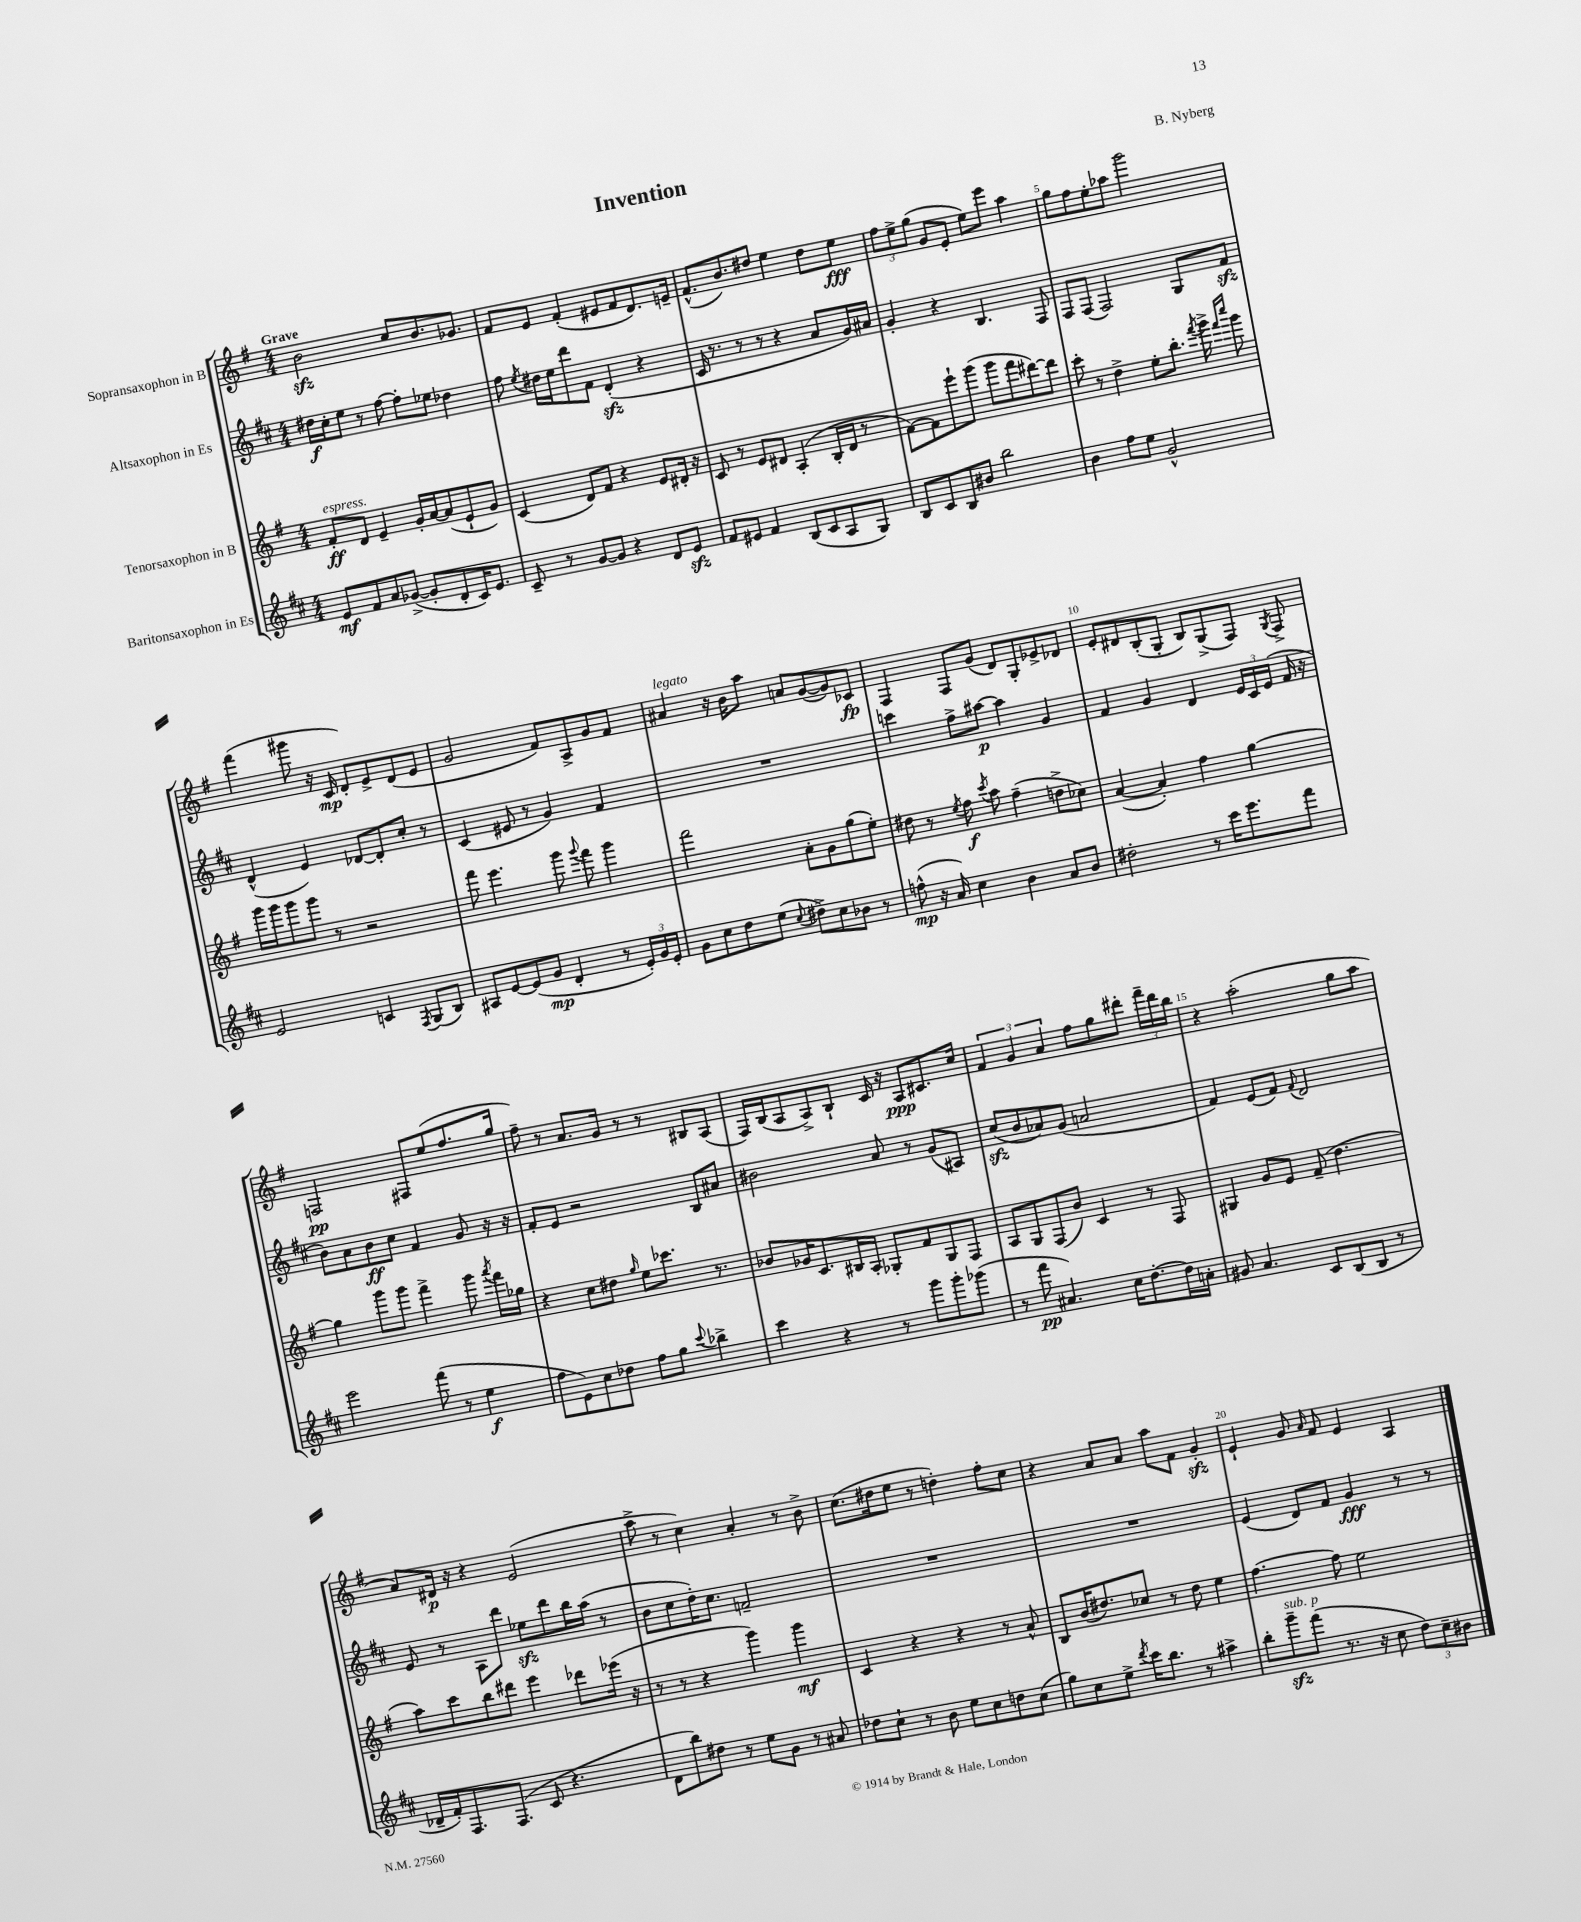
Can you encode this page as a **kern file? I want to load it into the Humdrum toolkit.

**kern	**kern	**kern	**kern
*staff4	*staff3	*staff2	*staff1
*clefG2	*clefG2	*clefG2	*clefG2
*k[f#c#]	*k[f#]	*k[f#c#]	*k[f#]
*M4/4	*M4/4	*M4/4	*M4/4
8e/L	8f#'/L	16dd#\LL	2b\
.	.	16cc#'\J	.
8f#/	8d/J	8ee\J	.
8a/	4e~/	8r	.
([8g-^/J	.	[8ff#\	.
8g-'/]L	16g'/LL	8ff#'\]L	8cc/L
.	[16a/J	.	.
8d'/	(8a/]	8ee-\J	8.b/
16c#/K)	8e`/	4dd-\	.
8.e/J	.	.	8.g-/J
.	8g/J)	.	.
=	=	=	=
8c#~/	(4c/	8ff#\	8f#/L
.	.	8qee/	.
8r	.	16dd#\LL	8e/J
.	.	16ee\J	.
[8g/L	8d/L)	8ddd\	(4f#'/
8g/]J	8f#/J	8f#\J	.
4r	4r	(4d'/	8e#/L
.	.	.	8f#/
8d/L	8e/L	4r	8.d/)
8e/J	16d#'/Jk	.	.
.	16r	.	16e~/Jk
=	=	=	=
8f#/L	8c/	16c#/	(8.f#^^/L
.	.	8.r	.
8e#/J	8r	.	.
.	.	.	8.b/)
4f#/	8e/L	8r	.
.	8d#/J	8r	8dd#/J
(8B/L	(4A'/	4r	4ee\
8c#/	.	.	.
8A/	16B'/LL	8a/L	8dd#\L
.	16d#/JJ	.	.
8G/J)	8r	16g/L)	8ee\J
.	.	16a#/JJ	.
=	=	=	=
8B/L	[8f#\L)	4g'/	12ff#\L
.	.	.	12ee^\
8c#/	8f#\]	.	.
.	.	.	(12gg\J
8B/	8eee`\	4r	8g/L
8b#/J	(8ggg\J	.	8e'/J
2bb\	8ggg\L	4.B/	8ee\L)
.	8fff#\	.	8eee\J
.	[8ddd#\)	.	4aa\
.	8ddd#\]J	8F#/	.
=	=	=	=
4b\	8ccc'\	8F#/L	8gg\L
.	8r	(8F#/J	8ff#\
8ff#\L	4dd^\	2F#/)	8ee'\
8ee\J	.	.	8aa-\J
2g^^/	8ee'\L	.	2ggg\
.	8.bb'\J	.	.
.	.	8G/L	.
.	8qfff#/	.	.
.	16ggg^\	.	.
.	16qqfff#/LL	.	.
.	16qqcccc/JJ	.	.
.	8ggg\	8f#/J	.
=	=	=	=
2e/	16ggg\LL	(4d^^/	(4fff#\
.	16ggg\J	.	.
.	8ggg\	.	.
.	8ggg\J	4e/)	8ggg#\
.	8r	.	16r
.	.	.	16c/
4c/	2r	[8d-/L	8d'/L)
.	.	8d-'/]	8e^/
8qF#/	.	.	.
(8G/L	.	8cc#'/J	(8d/
8B/J)	.	8r	8e/J
=	=	=	=
8A#/L	8fff#\	(4c#/	2g/
[8e/	4.eee\	.	.
(8e/]	.	8e#/	.
8g/J	.	8r	.
4d'/	8ggg\	4g/)	8f#/L)
.	8qqggg/	.	.
.	8fff#\	.	8A^/
8r	4ggg\	4f#/	8g/
24e'/LL)	.	.	8f#/J
24g/	.	.	.
24e'/JJ	.	.	.
=	=	=	=
8g\L	2fff#\	1r	4a#/
8cc#\	.	.	.
8dd\	.	.	16r
.	.	.	16b\LK
(8ee\J	.	.	8aa\J
8qqcc#/	.	.	.
8dd#^\L)	8a'\L	.	8a/L
8cc#\	8g\	.	([8g/
8b-\J	(8gg\	.	8g/])
8r	8ee'\J)	.	8c-/J
=	=	=	=
(8ff^^\	8dd#\	4ccc\	4F#/
16r	8r	.	.
16a/)	.	.	.
.	8qee/	.	.
4cc#\	8ff#\	8ff#^\L	8F#/L
.	8qccc/	.	.
.	8aa\	[8aa#\J	(8g/J
4b\	(4ff#~\	4aa#\]	8d/L)
.	.	.	8G'/
8a/L	8dd^\L	4g/	8e-^/
8b/J	8cc-\J)	.	8d-/J
=	=	=	=
2dd#'\	([4a/	4f#/	8e'/L
.	.	.	8d#/
.	4a'/])	4g/	(8B'/
.	.	.	8G'/J
8r	4ff#\	4d/	8B/L)
16ccc#\LK	.	.	(8G^/
8.eee\	.	.	.
.	[4gg\	24e/LL	8F#/J)
.	.	24c#/	.
.	.	(24e/JJ	.
.	.	.	8qG/
8fff#\J	.	16f#/	8F#^/
.	.	16r	.
=	=	=	=
2eee\	4gg\]	8b\L)	2F/
.	.	8a\	.
.	8ggg\L	8b\	.
.	8ggg\J	8cc#\J	.
(8fff#\	4fff#^\	4f#/	8F#/L
8r	.	.	(8ee/
4ee\	8ggg\	8g/	8.ff#/
.	8qaaa/	.	.
.	16fff#\LL	16r	.
.	16gg-\JJ	16r	16gg/Jk
=	=	=	=
8ff#\L	4r	8f#'/L	8ff#~\)
8e\)	.	8e/J	8r
8cc#\	8cc\L	2r	8.a/L
8dd-\J	8dd#\J	.	.
.	.	.	16g/Jk
.	16qqgg/	.	.
8ff#\L	8ee\L	.	8r
8gg\J	8.ccc-\J	.	8r
8qqccc#/	.	.	.
4bb-^\	.	8B/L	8B#/L
.	8.r	.	.
.	.	8a#/J	(8A/J
=	=	=	=
4ccc#\	8b-/L	2b#\	16F#/LL)
.	.	.	(16B/J
.	16g-/K	.	8A/
.	8.c/	.	.
4r	.	.	8A^/)
.	16B#/L	.	8B`/J
.	16A'/JJ	.	.
8r	8G-'/L	8a/	16c/
.	.	.	16r
8ggg\L	8f#/	8r	8A/L
8ggg'\	8G-/	(8g/L	8.c#/
(8ggg-\J	8F#/J	8A#/J)	.
.	.	.	16cc/Jk
=	=	=	=
8r	8A/L	(8cc#/L	6f#/
8fff#\	8G/	8b/	.
.	.	.	6g/
4.a#/)	(8F#/	8a-/)	.
.	.	.	6a/
.	8b/J)	(8g/J	.
.	4c/	2a/	8ff#\L
16cc#\LK	.	.	8gg\
[8.dd'\	.	.	.
.	8r	.	8ddd#'\J
16dd\]L	8F#/	.	24fff#~\LL
.	.	.	24ddd#\
16a'\JJ	.	.	.
.	.	.	24bb\JJ
=	=	=	=
8g#/	4G#/	4f#/)	4r
4.a/	.	.	.
.	8g/L	(8e/L	(2aa'\
.	8e/J	8f#/J)	.
.	.	8qqf#/	.
8c#/L	(8f#~/	2d/	.
(8B/	4.dd\	.	.
8B/J	.	.	8gg\L
8r	.	.	8aa\J
=	=	=	=
16d-~/LL	8aa\L)	8e/	8a/L)
16f#'/J)	.	.	.
8.F#/	8ccc\	8r	16d#/Jk
.	.	.	16r
.	8bb\	8A\L	4r
(8.F#/J	.	.	.
.	8ddd#\J	8ddd\J	.
8c#/	4eee\	8ee-\L	(2e/
4.r	.	8ddd\	.
.	8ddd-\L	16bb\L	.
.	.	(16aa\JJ	.
.	(16eee-\Jk	8r	.
.	16r	.	.
=	=	=	=
8d\L	8r	8b\L	8aa^\
8bb\)	8r	8cc#\	8r
8dd#\J	4r	16dd'\K)	4cc\)
.	.	8.cc#\J	.
8r	.	.	.
8ee\L	4ggg\)	2f~/	4a'/
8g\J	.	.	.
8r	4ggg\	.	8r
8a#/	.	.	8b^\
=	=	=	=
8dd-\L	4c/	1r	(8.cc\L
8cc#`\J	.	.	.
.	.	.	16dd#\k
8r	4r	.	8ee\J
8b\	.	.	8r
8ee\L	4r	.	4dd'\)
8cc#\	.	.	.
8dd\	8r	.	8ff#'\L
(8cc#\J	8a^^/	.	8cc\J
=	=	=	=
8gg\L)	8B/L	1r	4r
8cc#\	(16b/K	.	.
.	8.dd#/)	.	.
8ee^\J	.	.	8a/L
8qddd/	.	.	.
16ccc#\LK	8cc-/J	.	8a/J
8.bb\J	.	.	.
.	8r	.	8aa\L
8r	8dd#\	.	8f#\J
4aa#^\	4ee\	.	4g'/
=	=	=	=
8bb'\L	[4.ff#\	(4e/	4e`/
8ggg~\	.	.	.
(8fff#\J	.	8d/L)	8g/
.	.	.	16qqa/
8.r	8ff#\]	8f#/J	8f#/
.	2ee\	4g/	4e/
16r	.	.	.
8cc#\	.	.	.
12dd\L)	.	8r	4A/
12cc#~\	.	.	.
.	.	8r	.
12b#\J	.	.	.
==	==	==	==
*-	*-	*-	*-
